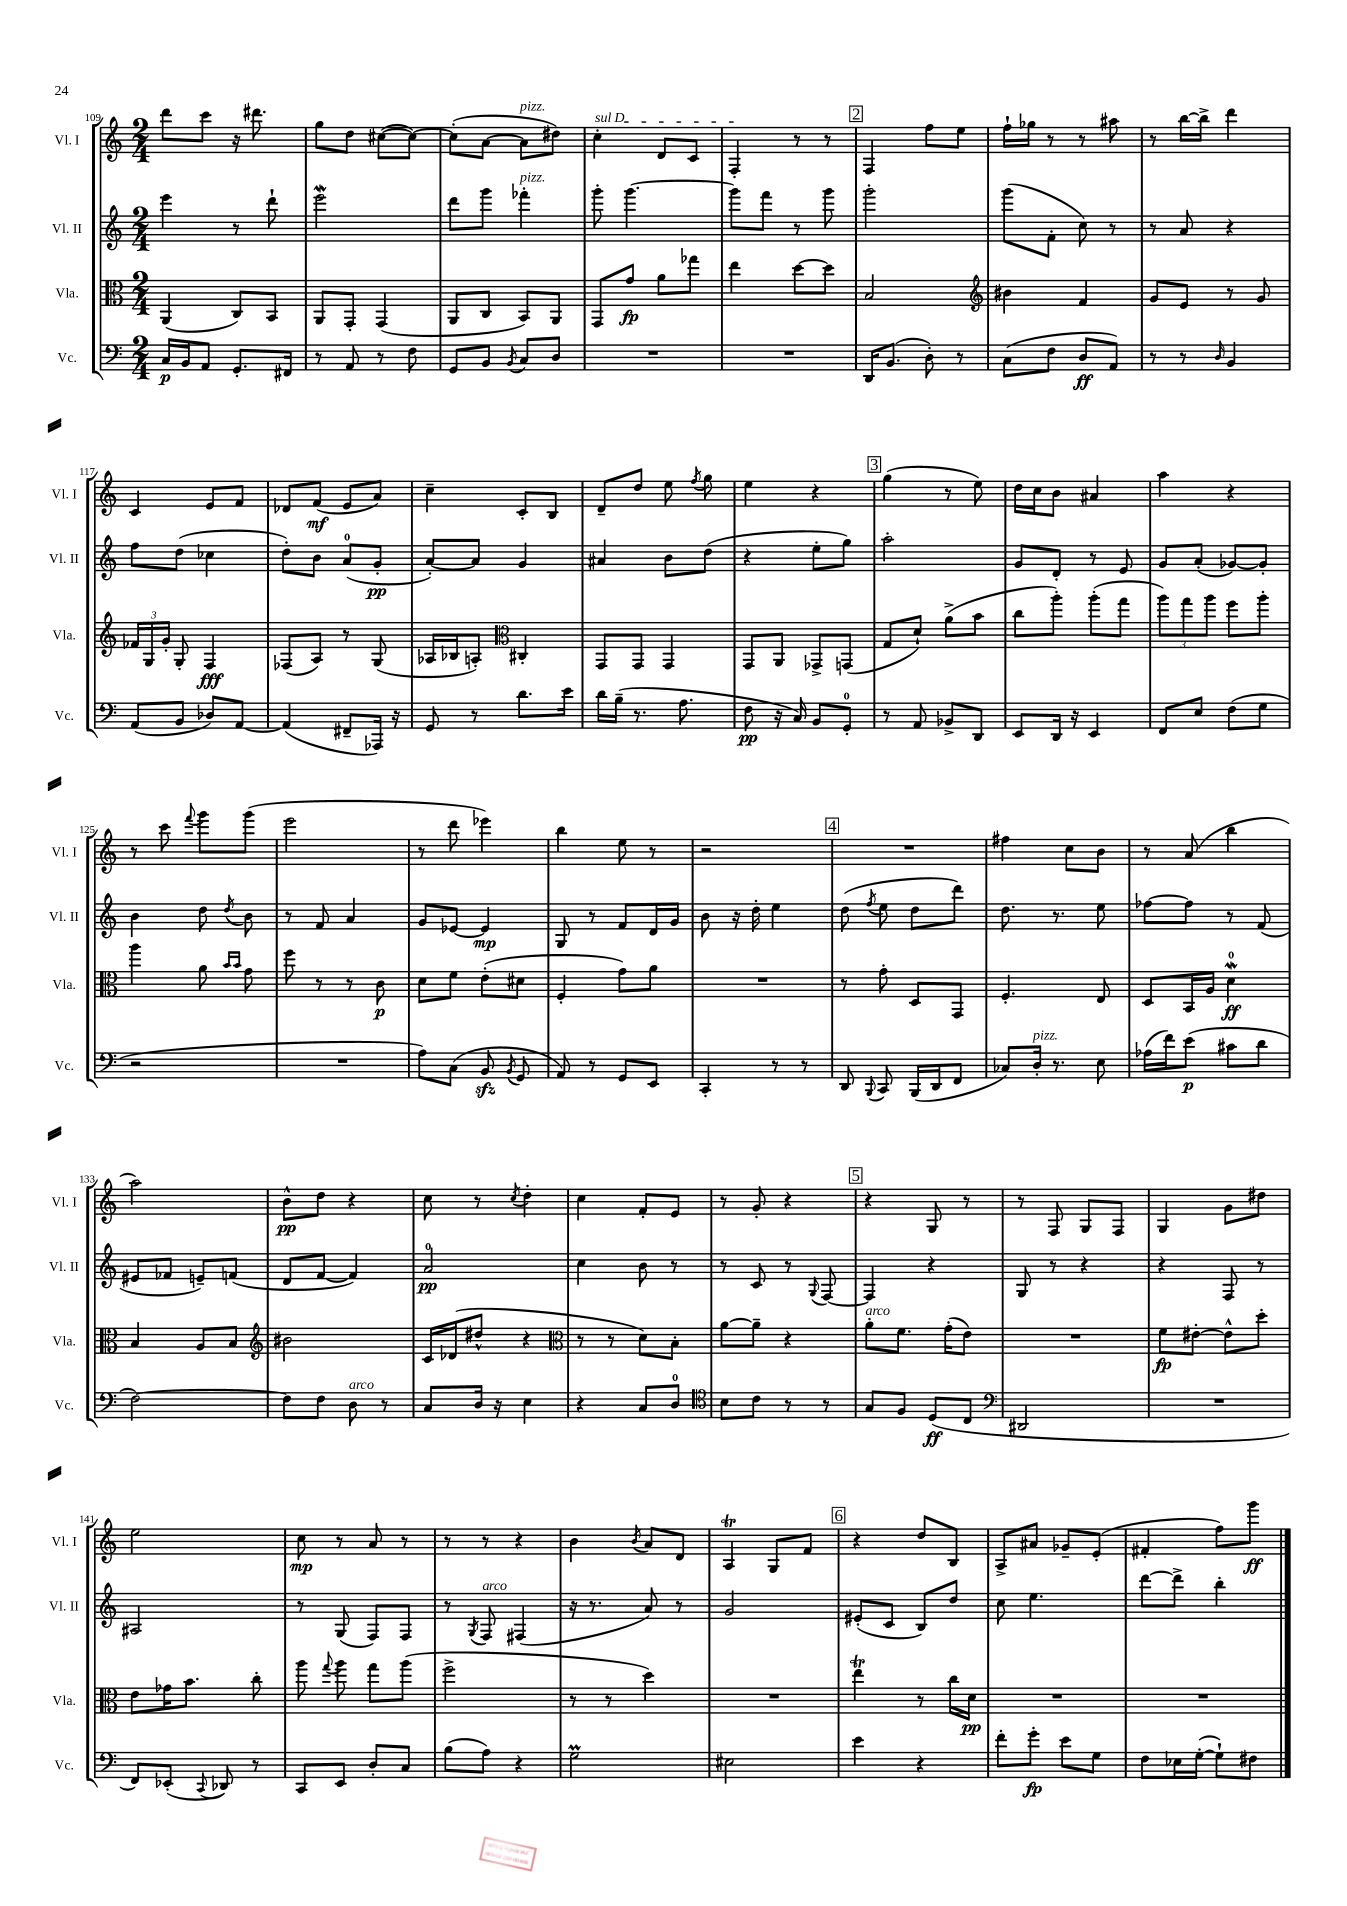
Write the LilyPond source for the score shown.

<<
\new StaffGroup <<
\new Staff = "s0" \with { instrumentName = "Vl. I" shortInstrumentName = "Vl. I" } {
    \clef treble \key c \major \numericTimeSignature \time 2/4
    \autoBeamOff d'''8[ c'''8] r16 dis'''8. |
    g''8[ d''8] cis''8[~( cis''8]~) |
    cis''8[-.( a'8]~ a'8[^\markup { \italic "pizz." } dis''8]) |
    \once \override TextSpanner.bound-details.left.text = \markup { \italic "sul D" } c''4-.\startTextSpan d'8[ c'8] |
    f4-.\stopTextSpan r8 r8 |
    \mark \markup { \box "2" } f4 f''8[ e''8] |
    f''16[-! ges''16] r8 r8 ais''8 |
    r8 b''16[~ b''16]-> d'''4 |
    c'4 e'8[ f'8] |
    des'8[ f'8]\mf( e'8[ a'8]) |
    c''4-- c'8[-. b8] |
    d'8[-- d''8] e''8 \acciaccatura { f''8 } g''8 |
    e''4 r4 |
    \mark \markup { \box "3" } g''4( r8 e''8) |
    d''16[ c''16 b'8] ais'4 |
    a''4 r4 |
    r8 c'''8 \appoggiatura { f'''8 } g'''8[ g'''8]( |
    e'''2 |
    r8 d'''8 ees'''4) |
    b''4 e''8 r8 |
    r2 |
    \mark \markup { \box "4" } R2 |
    fis''4 c''8[ b'8] |
    r8 a'8( b''4 |
    a''2) |
    b'8[-^\pp d''8] r4 |
    c''8 r8 \acciaccatura { c''8 } d''4-. |
    c''4 f'8[-. e'8] |
    r8 g'8-. r4 |
    \mark \markup { \box "5" } r4 g8 r8 |
    r8 f8 g8[ f8] |
    g4 g'8[ dis''8] |
    e''2 |
    c''8\mp r8 a'8 r8 |
    r8 r8 r4 |
    b'4 \acciaccatura { b'8 } a'8[ d'8] |
    a4\trill g8[ f'8] |
    \mark \markup { \box "6" } r4 d''8[ b8] |
    a8[-> ais'8] ges'8[-- e'8]-.( |
    fis'4-. f''8[) g'''8]\ff \bar "|." |
}
\new Staff = "s1" \with { instrumentName = "Vl. II" shortInstrumentName = "Vl. II" } {
    \clef treble \key c \major \numericTimeSignature \time 2/4
    \autoBeamOff e'''4 r8 d'''8-! |
    e'''2\mordent |
    d'''8[ g'''8] fes'''4-.^\markup { \italic "pizz." } |
    g'''8-. g'''4.~ |
    g'''8[ f'''8] r8 g'''8 |
    \mark \markup { \box "2" } g'''2-. |
    g'''8[( f'8]-. c''8) r8 |
    r8 a'8 r4 |
    f''8[ d''8]( ces''4 |
    d''8[-.) b'8] a'8[-0( g'8]-.\pp |
    a'8[~-.) a'8] g'4 |
    ais'4 b'8[ d''8]( |
    r4 e''8[-. g''8]) |
    \mark \markup { \box "3" } a''2-. |
    g'8[ d'8]-. r8 e'8 |
    g'8[ a'8]-.( ges'8[~) ges'8]-. |
    b'4 d''8 \acciaccatura { d''8 } b'8 |
    r8 f'8 a'4 |
    g'8[ ees'8]~ ees'4\mp |
    g8 r8 f'8[ d'16 g'16] |
    b'8 r16 d''16-. e''4 |
    \mark \markup { \box "4" } d''8( \acciaccatura { f''8 } e''8 d''8[ d'''8]) |
    d''8. r8. e''8 |
    fes''8[~ fes''8] r8 f'8( |
    eis'8[ fes'8] e'8[--) f'8]( |
    d'8[ f'8]~ f'4) |
    a'2-0\pp |
    c''4 b'8 r8 |
    r8 c'8 r8 \appoggiatura { g8 } f8~ |
    \mark \markup { \box "5" } f4 r4 |
    g8 r8 r4 |
    r4 f8 r8 |
    ais2 |
    r8 g8( f8[) f8] |
    r8 \acciaccatura { g8 } f8^\markup { \italic "arco" } fis4( |
    r16 r8. a'8) r8 |
    g'2 |
    \mark \markup { \box "6" } eis'8[-.( c'8] b8[) d''8] |
    c''8 e''4. |
    d'''8[~ d'''8]-> b''4-. \bar "|." |
}
\new Staff = "s2" \with { instrumentName = "Vla." shortInstrumentName = "Vla." } {
    \clef alto \key c \major \numericTimeSignature \time 2/4
    \autoBeamOff a,4( c8[) b,8] |
    a,8[ g,8]-. g,4( |
    a,8[ c8] b,8[) a,8] |
    g,8[ g'8]\fp a'8[ ges''8] |
    e''4 d''8[~ d''8] |
    \mark \markup { \box "2" } b2 |
    \clef treble bis'4 f'4 |
    g'8[ e'8] r8 g'8 |
    \tuplet 3/2 { fes'16[ g16 g'16]-. } g8-. f4\fff |
    fes8[( a8]) r8 g8( |
    aes16[ bes16 a8]-.) \clef alto cis4-. |
    g,8[ g,8] g,4 |
    g,8[ a,8] ges,8[-> g,8]( |
    \mark \markup { \box "3" } g8[ d'8]-!) a'8[->( b'8] |
    c''8[ a''8]-.) a''8[-.( g''8] |
    \tuplet 3/2 { a''8[) g''8 a''8] } f''8[ a''8]-. |
    a''4 a'8 \grace { b'16[ b'16] } g'8 |
    f''8 r8 r8 c'8\p |
    d'8[ f'8] e'8[-.( dis'8] |
    f4-. g'8[) a'8] |
    R2 |
    \mark \markup { \box "4" } r8 g'8-. d8[ g,8] |
    f4.-. e8 |
    d8[ b,16 a16] d'4-0\mordent\ff |
    b4 a8[ b8] |
    \clef treble bis'2 |
    c'16[ des'16( dis''8]-^ r4 |
    \clef alto r8 r8 d'8[) b8]-. |
    a'8[~ a'8]-- r4 |
    \mark \markup { \box "5" } a'8[-.^\markup { \italic "arco" } f'8.] g'16[-.( e'8]) |
    R2 |
    f'8[\fp eis'8]~-. eis'8[-^ d''8]-. |
    e'8[ ges'16 b'8.] c''8-. |
    a''8 \appoggiatura { g''8 } a''8 g''8[ a''8]( |
    f''2-> |
    r8 r8 d''4) |
    R2 |
    \mark \markup { \box "6" } e''4\trill r8 c''16[ d'16]\pp |
    R2 |
    R2 \bar "|." |
}
\new Staff = "s3" \with { instrumentName = "Vc." shortInstrumentName = "Vc." } {
    \clef bass \key c \major \numericTimeSignature \time 2/4
    \autoBeamOff c16[\p b,16 a,8] g,8.[-. fis,16] |
    r8 a,8 r8 f8 |
    g,8[ b,8] \acciaccatura { b,8 } c8[ d8] |
    R2 |
    R2 |
    \mark \markup { \box "2" } d,16[ b,8.]( d8-.) r8 |
    c8[( f8] d8[\ff a,8]) |
    r8 r8 \grace { d16 } b,4 |
    a,8[( b,8] des8[) a,8]~ |
    a,4( fis,8[-- aes,,16]) r16 |
    g,8 r8 d'8.[ e'16] |
    d'16[ b16]--( r8. a8. |
    f8\pp r16 c16) b,8[ g,8]-0-. |
    \mark \markup { \box "3" } r8 a,8 bes,8[-> d,8] |
    e,8[ d,16] r16 e,4 |
    f,8[ e8] f8[( g8] |
    r2 |
    R2 |
    a8[) c8]( b,8\sfz \acciaccatura { b,8 } g,8 |
    a,8) r8 g,8[ e,8] |
    c,4-. r8 r8 |
    \mark \markup { \box "4" } d,8 \appoggiatura { b,,8 } c,8 b,,16[( d,16 f,8] |
    ces8[) d16]-.^\markup { \italic "pizz." } r8. e8 |
    aes16[( f'16) e'8]\p( cis'8[ d'8] |
    f2~) |
    f8[ f8] d8^\markup { \italic "arco" } r8 |
    c8[ d16] r16 e4 |
    r4 c8[ d8]-0 |
    \clef tenor b8[ c'8] r8 r8 |
    \mark \markup { \box "5" } g8[ f8] d8[\ff( c8] |
    \clef bass dis,2 |
    R2 |
    f,8[) ees,8]-.( \appoggiatura { c,8 } des,8) r8 |
    c,8[ e,8] d8[-. c8] |
    b8[( a8]) r4 |
    g2\prall |
    eis2 |
    \mark \markup { \box "6" } e'4 r4 |
    f'8[-. g'8]-.\fp e'8[ g8] |
    f8[ ees16 g16]~-.( g8[-!) fis8] \bar "|." |
}
>>
>>
\layout { \context { \Score currentBarNumber = #109 } }
